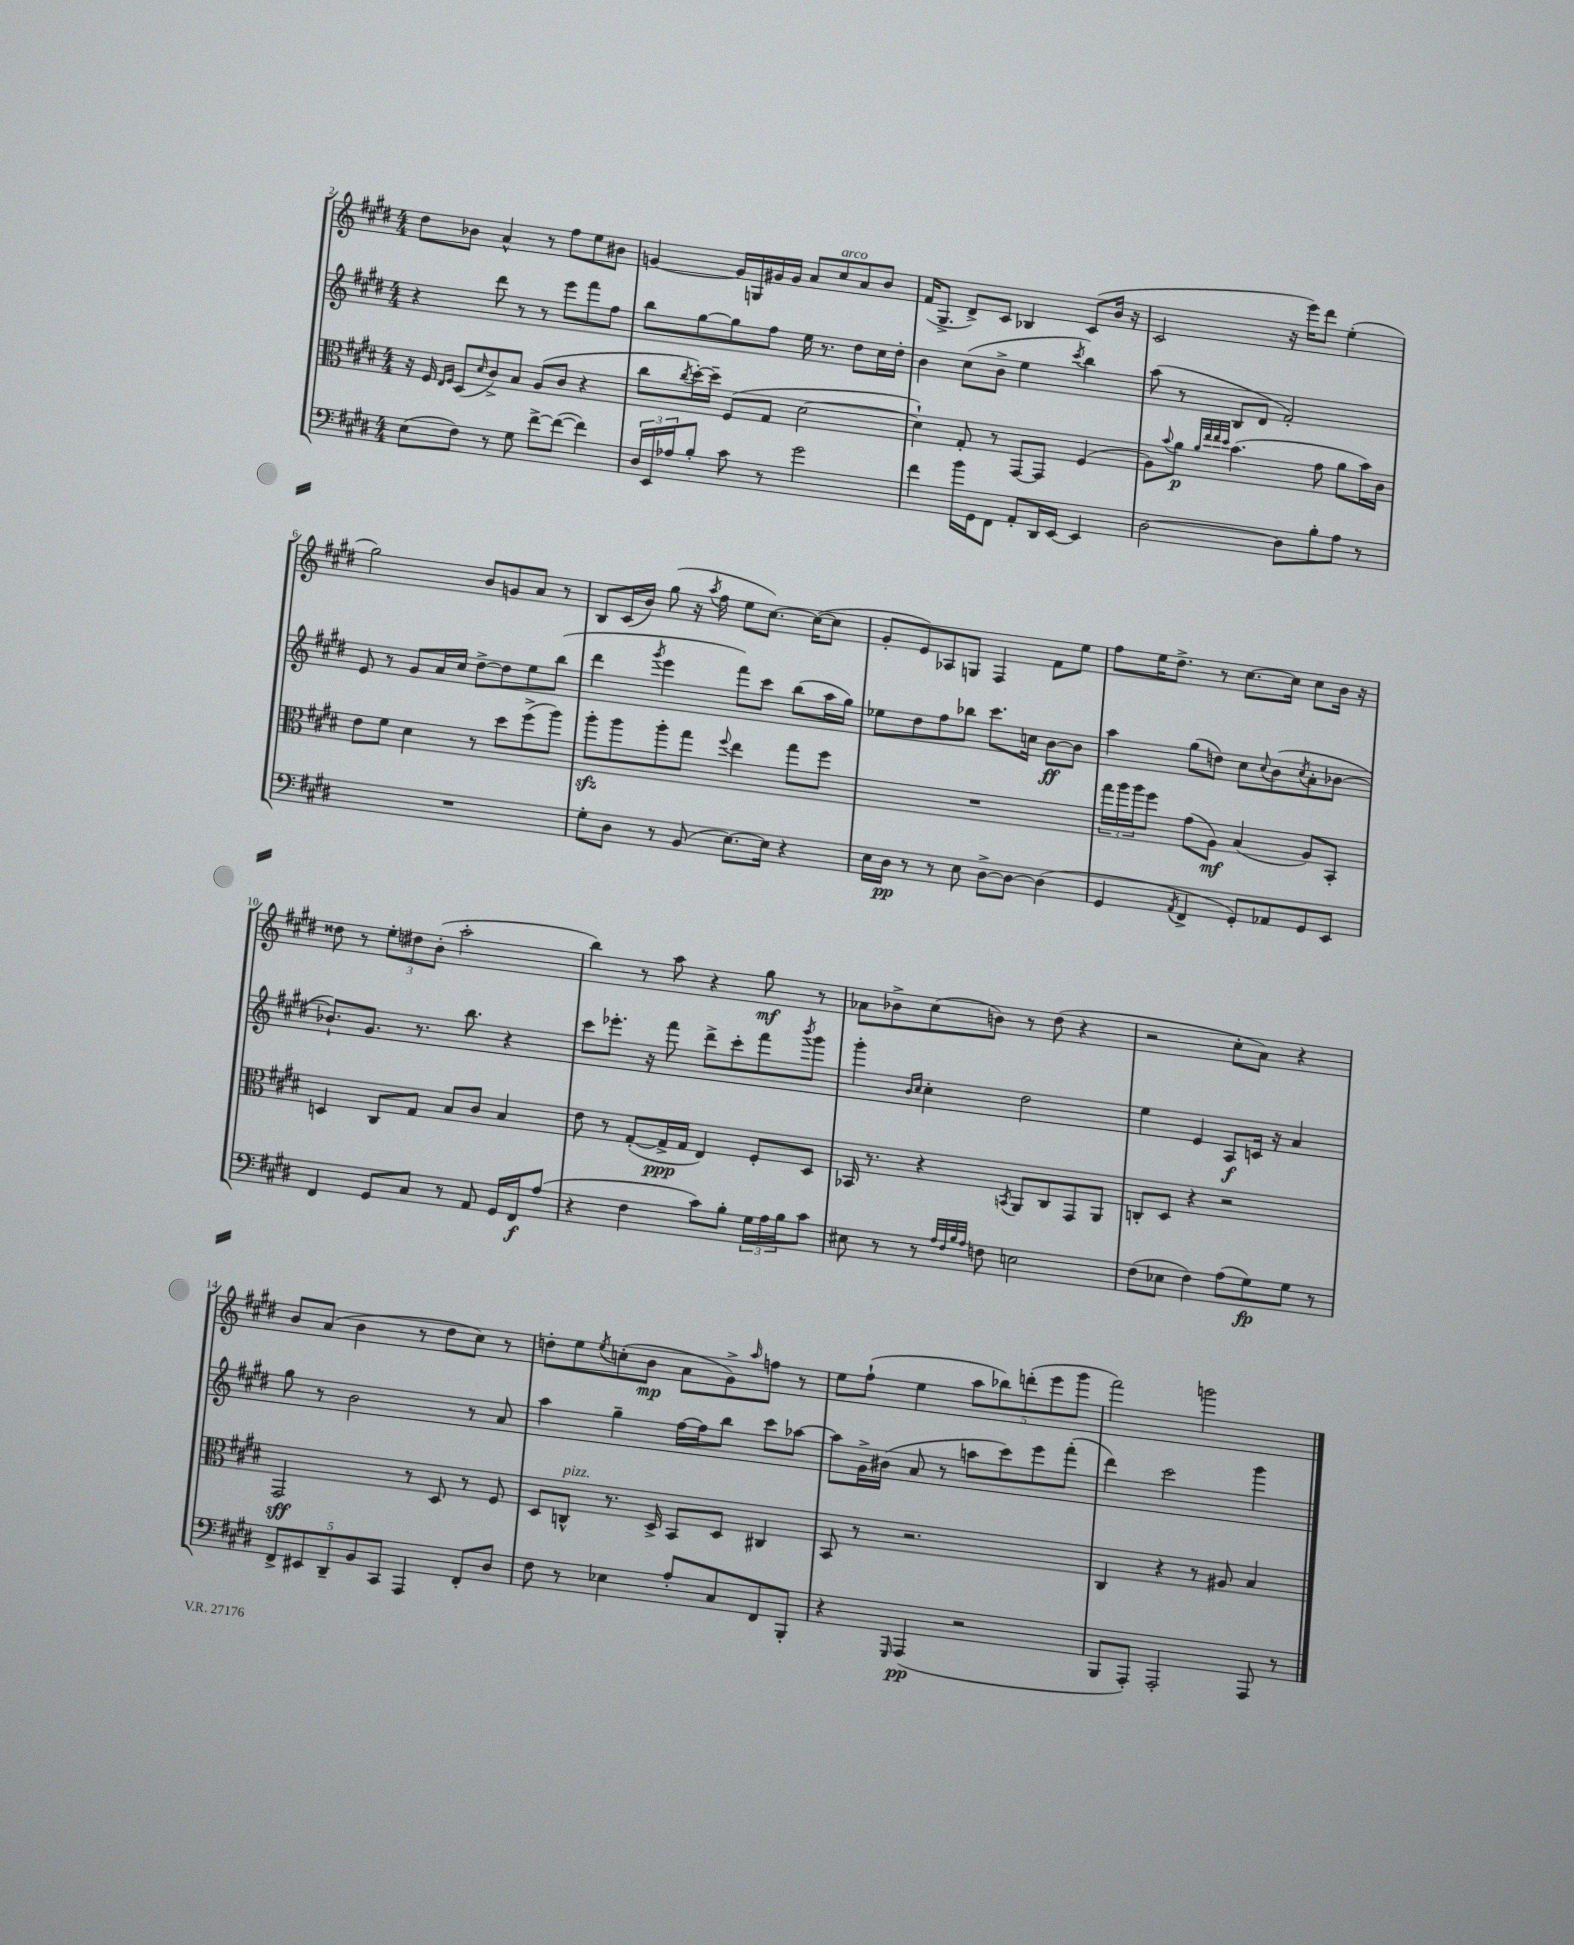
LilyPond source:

<<
\new StaffGroup <<
\new Staff = "s0" {
    \clef treble \key e \major \numericTimeSignature \time 4/4
    dis''8 bes'8 a'4-^ r8 fis''8 e''8 bis'8 |
    g'4~ g'16 g16 gis'16 gis'16 a'8 cis''8^\markup { \italic "arco" } a'8 b'8 |
    fis'16( gis8.-> dis'8->) cis'8 bes4 cis'8( b'16 r16 |
    cis'2 r16 e'''16) dis'''8 e''4-.( |
    gis''2) b'8 g'8 a'8 r8 |
    b8 cis'16( b'16) gis''8( r16 \acciaccatura { a''8 } fis''16 e''8 cis''8.~) cis''16~( cis''8 |
    gis'8-. e'8) aes8 g8 fis4 fis'8 e''8 |
    fis''8 e''16 dis''8.-> r8 cis''8.~ cis''16 cis''8 b'16 r16 |
    disis''8 r8 \tuplet 3/2 { e''8-. dis''8 b'8-.( } a''2-. |
    b''4) r8 a''8 r4 gis''8\mf r8 |
    aes'8 bes'8-> cis''8( b'8) r8 dis''8( r4 |
    r2 cis''8-. a'8) r4 |
    b'8 a'8( b'4 r8 dis''8 cis''8) r8 |
    d''8-. e''8 \acciaccatura { e''8 } c''8-.( b'8\mp a'8 gis'8->) \grace { a''16 } f''8 r8 |
    e''8 fis''8-!( e''4 \tuplet 5/4 { a''8 bes''8) d'''8-.( e'''8 gis'''8 } |
    fis'''2) g'''2 \bar "|." |
}
\new Staff = "s1" {
    \clef treble \key e \major \numericTimeSignature \time 4/4
    r4 dis'''8 r8 r8 e'''8 fis'''8 fis''8 |
    b''8 gis''8~ gis''8 fis''8 e''16 r8. dis''8 cis''16 dis''16-. |
    b'4 cis''8( b'8-> e''4 \acciaccatura { cis'''8 } b''4) |
    a''8( r8 b8 dis'8 fis'2-.) |
    e'8 r8 gis'8 a'16 cis''16 dis''8~-> dis''8 e''8 b''8( |
    dis'''4 \acciaccatura { gis'''8 } e'''4 fis'''8) cis'''8 b''8( a''16 gis''16) |
    ees''8 dis''8 fis''8 bes''8 cis'''8. c''16 b'8~\ff b'8 |
    a''4 gis''8( d''8) cis''8 \appoggiatura { cis''8 } b'8( \acciaccatura { cis''8 } a'8-. bes'8~ |
    bes'8.-!) gis'8. r8. b''8. r4 |
    cis'''8 ees'''8.-. r16 fis'''8 dis'''8-> cis'''8-. fis'''8 \acciaccatura { b'''8 } gis'''8 |
    gis'''4-. \grace { b'16 cis''16 } cis''4-. dis''2 |
    e''4 e'4 a8\f c'16 r16 a'4 |
    gis''8 r8 b'2 r8 a'8 |
    a''4 gis''4-- fis''16~ fis''16 b''8 cis'''8 aes''8~ |
    aes''8 gis'16-> bis'16( a'8 r8 a''8 cis'''8) e'''8 fis'''8-.( |
    dis'''4) cis'''2 gis'''4 \bar "|." |
}
\new Staff = "s2" {
    \clef alto \key e \major \numericTimeSignature \time 4/4
    r16 fis16 \grace { e16 fis16 } dis8( \grace { dis'16 } cis'8->) b8 a8( cis'8 r4 |
    cis''8 \acciaccatura { cis''8 } dis''16~-.) dis''16-- fis8( gis8 dis'2~ |
    dis'4-!) gis8-. r8 gis,8~ gis,8 fis4( |
    a8) \appoggiatura { b'8 } a'8\p \grace { a'32 e''32 e''32 dis''32 } b'4.( gis'8 a'8 b'16) cis'16 |
    e'8 fis'8 dis'4 r8 dis''8 fis''8->( a''8) |
    a''8-.\sfz a''8 a''8-. gis''8 \appoggiatura { fis''8 } e''4 gis''8 fis''8 |
    R1 |
    \tuplet 3/2 { gis''16 a''16 a''16 } fis''8 gis'8( a8\mf) b4( a8) b,8-. |
    d4 cis8 gis8 b8 cis'8 b4 |
    e'8 r8 gis8~-.( gis16->\ppp gis16 e4) fis8-. dis8 |
    bes,16 r8. r4 \acciaccatura { b,8 } a,8 cis8 gis,8 a,8 |
    c8-. dis8 r4 r2 |
    gis,2\sff r8 dis8 r8 fis8 |
    dis8 c8-^^\markup { \italic "pizz." } r8. dis16-> b,8 dis8 cis4 |
    b,8 r8 r2. |
    cis4 r4 r8 ais8 b4 \bar "|." |
}
\new Staff = "s3" {
    \clef bass \key e \major \numericTimeSignature \time 4/4
    e8( fis8) r8 gis8 fis'8~-> fis'8~( fis'4) |
    \tuplet 3/2 { dis16 e,16 aes16 } b8-. cis'8 r8 gis'2 |
    fis'4 b'16 gis,16 fis,8 a,8-. dis,16 e,16~ e,4 |
    dis2~ dis8 b8-. a8 r8 |
    R1 |
    gis8-. dis8 r8 b,8( e8.~) e16 r4 |
    e16 dis16\pp r8 r8 e8 dis8~-> dis8~ dis4( |
    gis,4 \acciaccatura { a,8 } fis,4-> gis,8-.) aes,8 gis,8 e,8 |
    fis,4 gis,8 cis8 r8 a,8 gis,16 fis,16\f a8( |
    r4 fis4 cis'8) b8-. \tuplet 3/2 { gis16 a16 b16 } cis'8 |
    eis8 r8 r8 \grace { a32 fis32 b32 a32 } f8 e2 |
    fis8( ees8 fis4) a8( gis8\fp) gis8 r8 |
    \tuplet 5/4 { fis,8-> eis,8 dis,8-- b,8 cis,8 } a,,4 fis,8-. dis8 |
    fis8 r8 ees4 a8-. cis8 fis,8 b,,8-. |
    r4 \grace { gis,,16 } a,,4\pp( r2 |
    b,,8 a,,8-.) a,,2-. a,,8 r8 \bar "|." |
}
>>
>>
\layout { \context { \Score currentBarNumber = #2 } }
